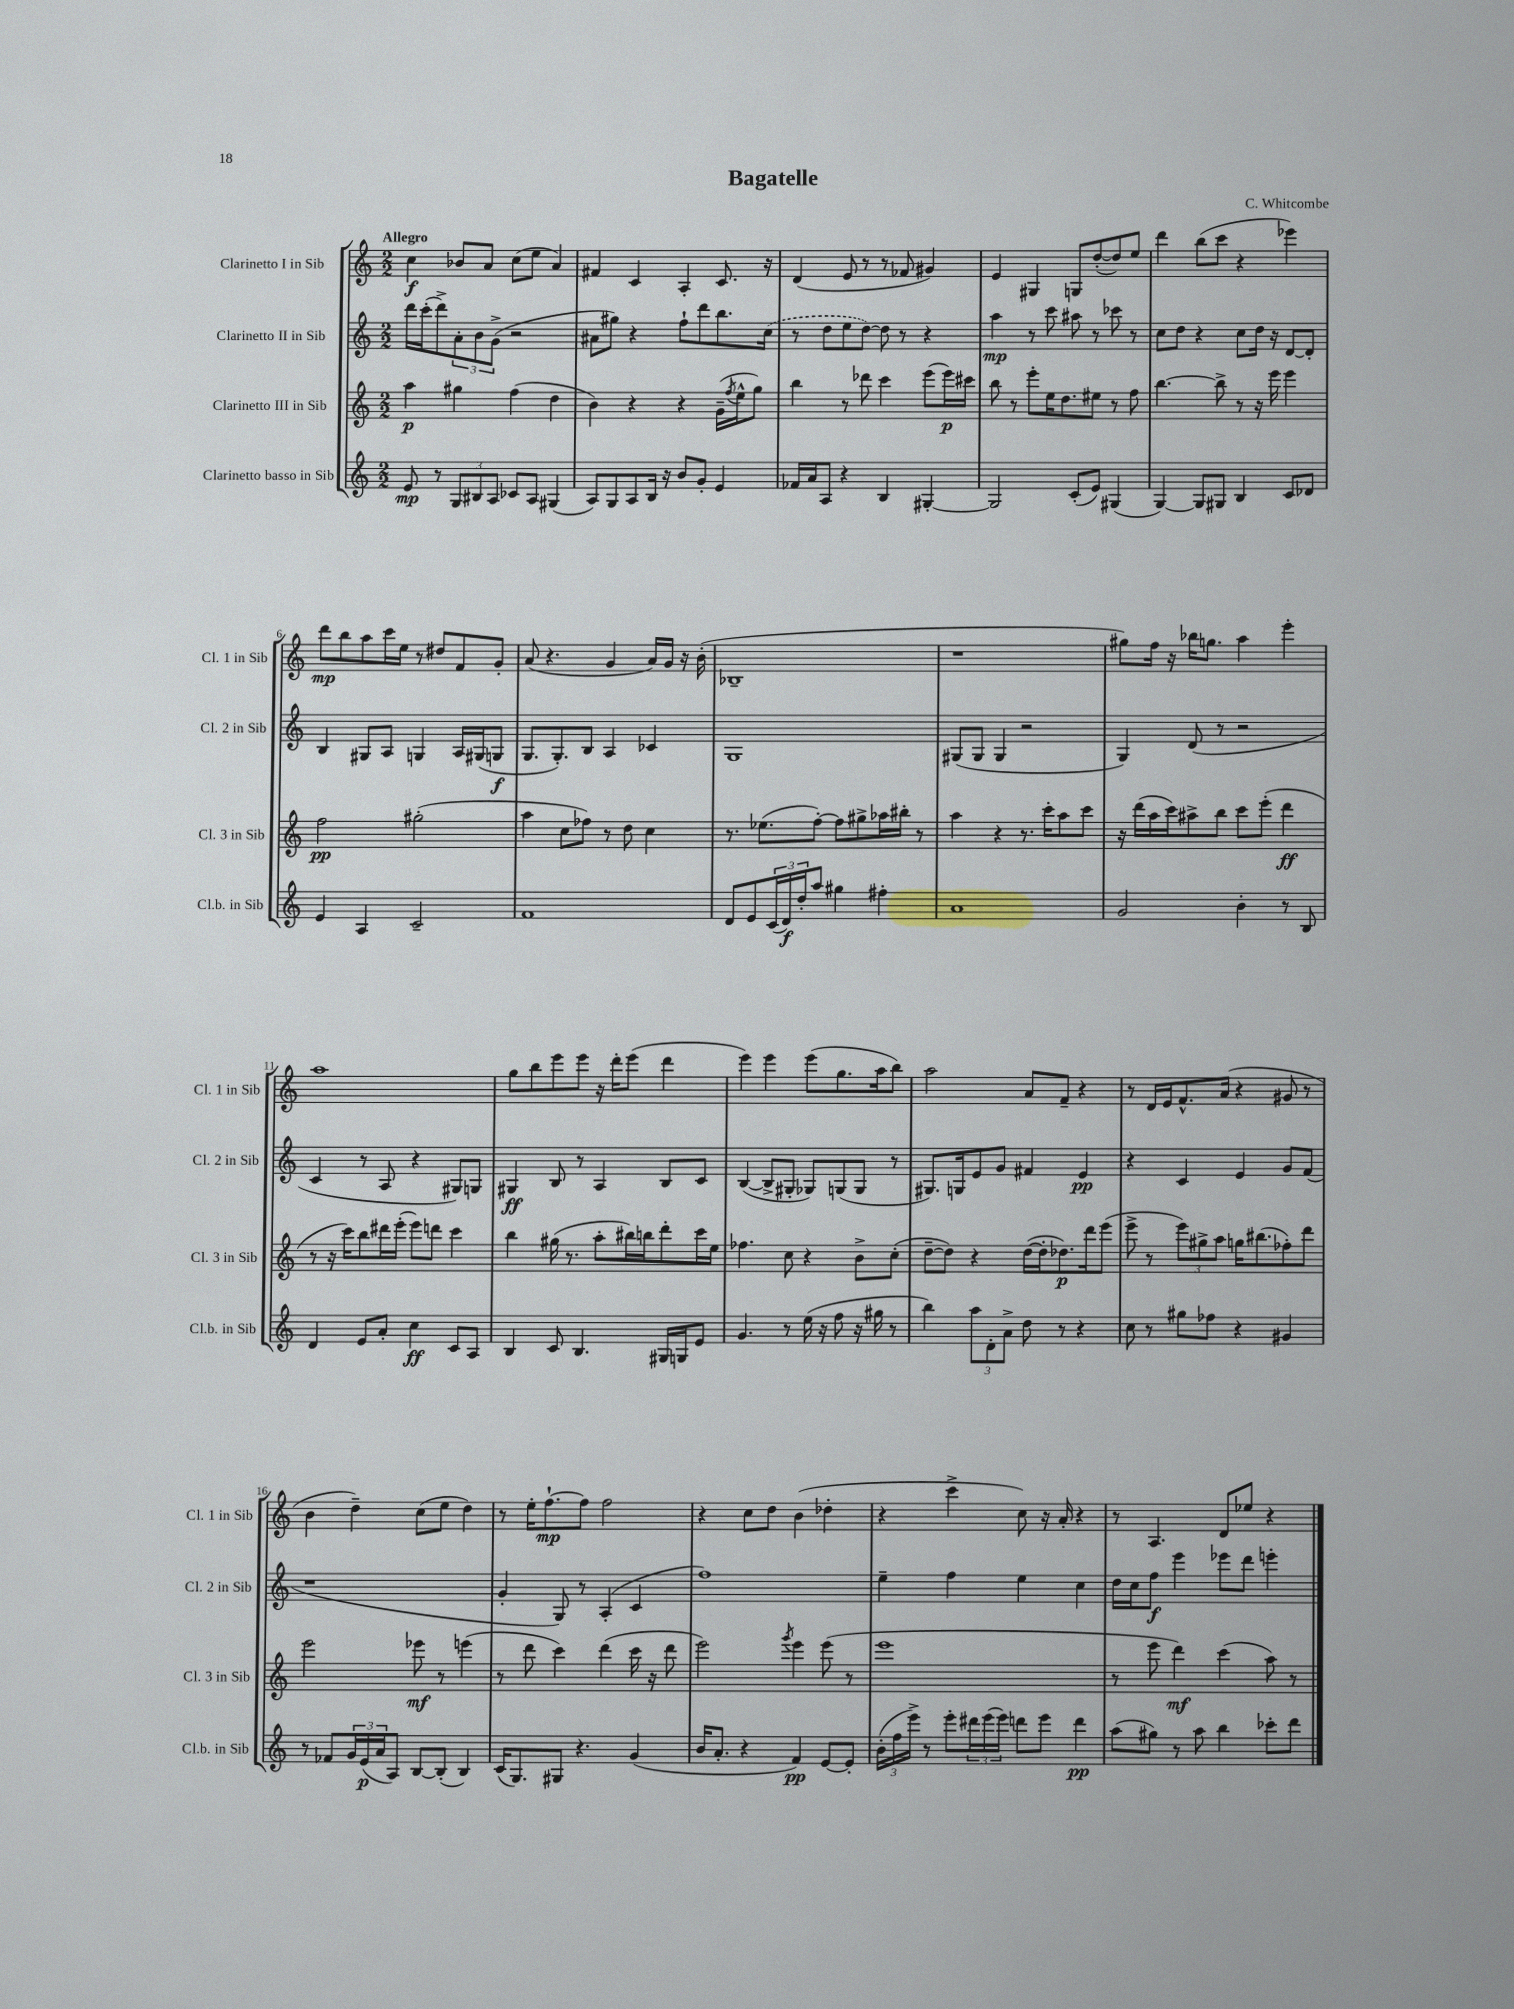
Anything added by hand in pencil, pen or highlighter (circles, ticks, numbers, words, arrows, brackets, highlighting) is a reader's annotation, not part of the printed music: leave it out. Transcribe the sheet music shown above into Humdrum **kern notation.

**kern	**dynam	**kern	**dynam	**kern	**dynam	**kern	**dynam
*part4	*part4	*part3	*part3	*part2	*part2	*part1	*part1
*staff4	*staff4	*staff3	*staff3	*staff2	*staff2	*staff1	*staff1
*I"Clarinetto basso in Sib	*	*I"Clarinetto III in Sib	*	*I"Clarinetto II in Sib	*	*I"Clarinetto I in Sib	*
*I'Cl.b. in Sib	*	*I'Cl. 3 in Sib	*	*I'Cl. 2 in Sib	*	*I'Cl. 1 in Sib	*
*clefG2	*	*clefG2	*	*clefG2	*	*clefG2	*
*k[]	*	*k[]	*	*k[]	*	*k[]	*
*M2/2	*	*M2/2	*	*M2/2	*	*M2/2	*
=1	=1	=1	=1	=1	=1	=1	=1
!	!	!	!	!	!	!LO:TX:a:B:t=Allegro	!
8e/	mp	4aa\	p	16ddd\LL	.	4cc\	f
.	.	.	.	(16ccc'\J	.	.	.
8r	.	.	.	8ddd^\)	.	.	.
12G/L	.	4gg#X\	.	12a'\	.	8b-X/L	.
12B#X/	.	.	.	12b\	.	.	.
.	.	.	.	.	.	8a/J	.
12A/J	.	.	.	(12g^\J	.	.	.
8c-X/L	.	(4ff\	.	2r	.	(8cc\L	.
8A/J	.	.	.	.	.	8ee\J	.
(4G#X/	.	4dd\	.	.	.	4a/)	.
=2	=2	=2	=2	=2	=2	=2	=2
8A/L)	.	4b\)	.	8a#X\L	.	4f#X/	.
8G/	.	.	.	8gg#X\J)	.	.	.
8A/	.	4r	.	4r	.	4c/	.
16B/Jk	.	.	.	.	.	.	.
16r	.	.	.	.	.	.	.
8b/L	.	4r	.	8ff`\L	.	4A'/	.
8g'/J	.	.	.	8ddd\	.	.	.
4e/	.	(16g~\LL	.	8.bb\	.	8.c/	.
.	.	8qff/	.	.	.	.	.
.	.	16ee^^\J	.	.	.	.	.
.	.	8gg\J)	.	.	.	.	.
.	.	.	.	(16cc\Jk	.	16r	.
=3	=3	=3	=3	=3	=3	=3	=3
16f-X/LL	.	4bb\	.	8r	.	(4d/	.
16a/J	.	.	.	.	.	.	.
8A/J	.	.	.	8dd\L	.	.	.
4r	.	8r	.	8ee\	.	8e/	.
.	.	8ddd-X\	.	[8dd\J)	.	8r	.
4B/	.	4ccc\	.	8dd\]	.	8r	.
.	.	.	.	8r	.	8f-X/	.
[4G#X'/	.	(8eee\L	.	4r	.	4g#X/)	.
.	.	16eee\L)	p	.	.	.	.
.	.	16ccc#X\JJ	.	.	.	.	.
=4	=4	=4	=4	=4	=4	=4	=4
2G#/]	.	8bb\	.	4aa\	mp	4e/	.
.	.	8r	.	.	.	.	.
.	.	8eee'\L	.	8r	.	4G#X/	.
.	.	16ee\K	.	8ccc\	.	.	.
.	.	8.dd\	.	.	.	.	.
(8c'/L	.	.	.	8aa#X\	.	8Gn/L	.
8e/J)	.	8ee#X\J	.	8r	.	([8dd'/	.
(4G#X/	.	8r	.	8ccc-X\	.	8dd/])	.
.	.	8ff\	.	8r	.	8ee/J	.
=5	=5	=5	=5	=5	=5	=5	=5
[4G/)	.	[4.bb\	.	8cc\L	.	4ddd\	.
.	.	.	.	8dd\J	.	.	.
8G/L]	.	.	.	4r	.	(8bb\L	.
8G#X/J	.	8bb^\]	.	.	.	8ccc\J	.
4B/	.	8r	.	8cc\L	.	4r	.
.	.	16r	.	16dd\Jk	.	.	.
.	.	16eee\	.	16r	.	.	.
8c/L	.	4eee\	.	[8d/L	.	4eee-X\)	.
8d-X/J	.	.	.	8d'/J]	.	.	.
!!LO:LB:g=z
=6	=6	=6	=6	=6	=6	=6	=6
4e/	.	2ff\	pp	4B/	.	8ddd\L	mp
.	.	.	.	.	.	8bb\	.
4A/	.	.	.	8G#X/L	.	8aa\	.
.	.	.	.	8A/J	.	16ccc\L	.
.	.	.	.	.	.	16ee\JJ	.
2c~/	.	(2gg#X'\	.	4Gn/	.	8r	.
.	.	.	.	.	.	8dd#X/L	.
.	.	.	.	16A/LL	.	8f/	.
.	.	.	.	(16G#X/J	.	.	.
.	.	.	.	8Gn/J	f	8g'/J	.
=7	=7	=7	=7	=7	=7	=7	=7
1f	.	4aa\	.	8.G/L	.	(8a/	.
.	.	.	.	.	.	4.r	.
.	.	.	.	8.G'/)	.	.	.
.	.	8cc\L	.	.	.	.	.
.	.	8ff-X\J)	.	8B/J	.	.	.
.	.	8r	.	4A/	.	4g/	.
.	.	8dd\	.	.	.	.	.
.	.	4cc\	.	4c-X/	.	16a/LL)	.
.	.	.	.	.	.	16g/JJ	.
.	.	.	.	.	.	16r	.
.	.	.	.	.	.	(16b'\	.
=8	=8	=8	=8	=8	=8	=8	=8
8d/L	.	8.r	.	1G	.	1B-X~	.
8e/	.	.	.	.	.	.	.
.	.	(8.ee-X\L	.	.	.	.	.
(24c/L	.	.	.	.	.	.	.
24d/)	f	.	.	.	.	.	.
24dd'/J	.	.	.	.	.	.	.
8aa/J	.	[8ff'\J)	.	.	.	.	.
4gg#X\	.	8ff\L]	.	.	.	.	.
.	.	8gg#X^\	.	.	.	.	.
4ff#X'\	.	16aa-X\L	.	.	.	.	.
.	.	16bb#X'\JJ	.	.	.	.	.
.	.	8r	.	.	.	.	.
=9	=9	=9	=9	=9	=9	=9	=9
1a	.	4aa\	.	(8G#X/L	.	1r	.
.	.	.	.	8G#/J	.	.	.
.	.	4r	.	4G#/	.	.	.
.	.	8.r	.	2r	.	.	.
.	.	16ccc'\KL	.	.	.	.	.
.	.	8aa\	.	.	.	.	.
.	.	8ccc\J	.	.	.	.	.
=10	=10	=10	=10	=10	=10	=10	=10
2g/	.	16r	.	4G/)	.	8gg#X\L)	.
.	.	(16ddd\LL	.	.	.	.	.
.	.	16aa\	.	.	.	16ff\Jk	.
.	.	16ccc\J)	.	.	.	16r	.
.	.	8aa#X^\	.	(8d/	.	16bb-X\KL	.
.	.	.	.	.	.	8.ggn\J	.
.	.	8bb\J	.	8r	.	.	.
4b'\	.	8ccc\L	.	2r	.	4aa\	.
.	.	(8eee'\J	.	.	.	.	.
8r	.	4ddd\	ff	.	.	4eee'\	.
8B/	.	.	.	.	.	.	.
!!LO:LB:g=z
=11	=11	=11	=11	=11	=11	=11	=11
4d/	.	8r	.	4c/	.	1aa	.
.	.	16r	.	.	.	.	.
.	.	16ccc\KL)	.	.	.	.	.
8e/L	.	8bb\	.	8r	.	.	.
8a'/J	.	16ddd#X\L	.	8A/	.	.	.
.	.	(16eee'\JJ	.	.	.	.	.
4cc\	ff	8eee\L)	.	4r	.	.	.
.	.	8dddn\J	.	.	.	.	.
8c/L	.	4ccc\	.	8G#X/L)	.	.	.
8A/J	.	.	.	8Gn/J	.	.	.
=12	=12	=12	=12	=12	=12	=12	=12
4B/	.	4bb\	.	4G#X/	ff	8gg\L	.
.	.	.	.	.	.	8bb\	.
8c/	.	(16gg#X\	.	8B/	.	8eee\	.
.	.	8.r	.	.	.	.	.
4.B/	.	.	.	8r	.	8eee\J	.
.	.	8aa'\L	.	4A/	.	16r	.
.	.	.	.	.	.	16ddd'\KL	.
.	.	16bb#X\L)	.	.	.	(8eee\J	.
.	.	16bbn\J	.	.	.	.	.
16G#X/LL	.	8ddd'\	.	8B/L	.	4ddd\	.
16Gn/J	.	.	.	.	.	.	.
8e/J	.	16ccc\L	.	8c/J	.	.	.
.	.	16ee\JJ	.	.	.	.	.
=13	=13	=13	=13	=13	=13	=13	=13
4.g/	.	4.ff-X\	.	([4B/	.	4eee\)	.
.	.	.	.	8B^/L]	.	4eee\	.
8r	.	8cc\	.	8G#X'/J	.	.	.
(16ee\	.	4r	.	8G-X/L)	.	(8eee\L	.
16r	.	.	.	.	.	.	.
8ff\	.	.	.	(8Gn/	.	8.gg\	.
16r	.	8b^\L	.	8G/J	.	.	.
16gg#X\	.	.	.	.	.	16aa\k	.
8r	.	(8cc'\J	.	8r	.	8bb\J)	.
=14	=14	=14	=14	=14	=14	=14	=14
4bb\)	.	[8dd~\L	.	8.G#X/L)	.	2aa\	.
.	.	8dd\J])	.	.	.	.	.
.	.	.	.	16Gn/k	.	.	.
12aa\L	.	4r	.	8e/	.	.	.
12d'\	.	.	.	.	.	.	.
.	.	.	.	8g/J	.	.	.
12a^\J	.	.	.	.	.	.	.
8dd\	.	([16dd\LL	.	4f#X/	.	8a/L	.
.	.	16dd'\J]	.	.	.	.	.
8r	.	8.dd-X\)	p	.	.	8f~/J	.
4r	.	.	.	4e/	pp	4r	.
.	.	16ddd\k	.	.	.	.	.
.	.	(8eee\J	.	.	.	.	.
=15	=15	=15	=15	=15	=15	=15	=15
8cc\	.	8eee^\	.	4r	.	8r	.
8r	.	8r	.	.	.	16d/LL	.
.	.	.	.	.	.	16e/J	.
8gg#X\L	.	12eee\L)	.	4c/	.	8.f^^/	.
.	.	12gg#X^\	.	.	.	.	.
8ff-X\J	.	.	.	.	.	.	.
.	.	12aa\J	.	.	.	.	.
.	.	.	.	.	.	(16a/Jk	.
4r	.	16ggn\KL	.	4e/	.	4r	.
.	.	(8.bb#X\	.	.	.	.	.
4g#X/	.	8ff-X'\)	.	8g/L	.	8g#X/	.
.	.	8ddd\J	.	(8f/J	.	8r	.
!!LO:LB:g=z
=16	=16	=16	=16	=16	=16	=16	=16
8r	.	2eee\	.	1r	.	4b\	.
8f-X/L	.	.	.	.	.	.	.
24g/L	.	.	.	.	.	4dd~\)	.
(24e/	p	.	.	.	.	.	.
24a/J	.	.	.	.	.	.	.
8A/J)	.	.	.	.	.	.	.
[8B/L	.	8eee-X\	mf	.	.	(8cc\L	.
(8B'/J]	.	8r	.	.	.	8ee\J	.
4B/)	.	(4eeen\	.	.	.	4dd\)	.
=17	=17	=17	=17	=17	=17	=17	=17
(16c/KL	.	8r	.	4g'/	.	8r	.
8.G/)	.	.	.	.	.	.	.
.	.	8ddd\	.	.	.	16ee'\KL	.
.	.	.	.	.	.	[8.ff`\	mp
8G#X/J	.	4ccc\)	.	8G/)	.	.	.
4.r	.	.	.	8r	.	8ff\J]	.
.	.	(4ddd\	.	(4A'/	.	2ff\	.
(4g/	.	16ccc\	.	4c/	.	.	.
.	.	16r	.	.	.	.	.
.	.	8ddd\	.	.	.	.	.
=18	=18	=18	=18	=18	=18	=18	=18
16b/KL	.	2eee\)	.	1ff)	.	4r	.
8.a'/J	.	.	.	.	.	.	.
4r	.	.	.	.	.	8cc\L	.
.	.	.	.	.	.	8dd\J	.
.	.	8qggg/	.	.	.	.	.
4f/)	pp	4eee\	.	.	.	(4b\	.
[8e/L	.	(8eee\	.	.	.	4dd-X'\	.
8e'/J]	.	8r	.	.	.	.	.
=19	=19	=19	=19	=19	=19	=19	=19
(24b'\LL	.	1eee	.	4ee~\	.	4r	.
24ff\	.	.	.	.	.	.	.
24eee^\JJ)	.	.	.	.	.	.	.
8r	.	.	.	.	.	.	.
8eee'\L	.	.	.	4ff\	.	4ccc^\	.
24ddd#X\L	.	.	.	.	.	.	.
(24eee\	.	.	.	.	.	.	.
24eee\JJ)	.	.	.	.	.	.	.
8dddn\L	.	.	.	4ee\	.	8cc\)	.
8eee\J	.	.	.	.	.	16r	.
.	.	.	.	.	.	16a'/	.
4ddd\	pp	.	.	4cc\	.	4r	.
=20	=20	=20	=20	=20	=20	=20	=20
(8aa\L	.	8r	.	16dd\LL	.	8r	.
.	.	.	.	16cc\J	.	.	.
8gg#X\J)	.	8eee\	.	8ff\J	f	4.A/	.
8r	.	4ddd\)	mf	4eee\	.	.	.
8aa\	.	.	.	.	.	.	.
4bb\	.	(4ccc\	.	8eee-X\L	.	8d/L	.
.	.	.	.	8ddd\J	.	8ee-X/J	.
8ccc-X'\L	.	8aa\)	.	4eeen'\	.	4r	.
8ddd\J	.	8r	.	.	.	.	.
==	==	==	==	==	==	==	==
*-	*-	*-	*-	*-	*-	*-	*-
